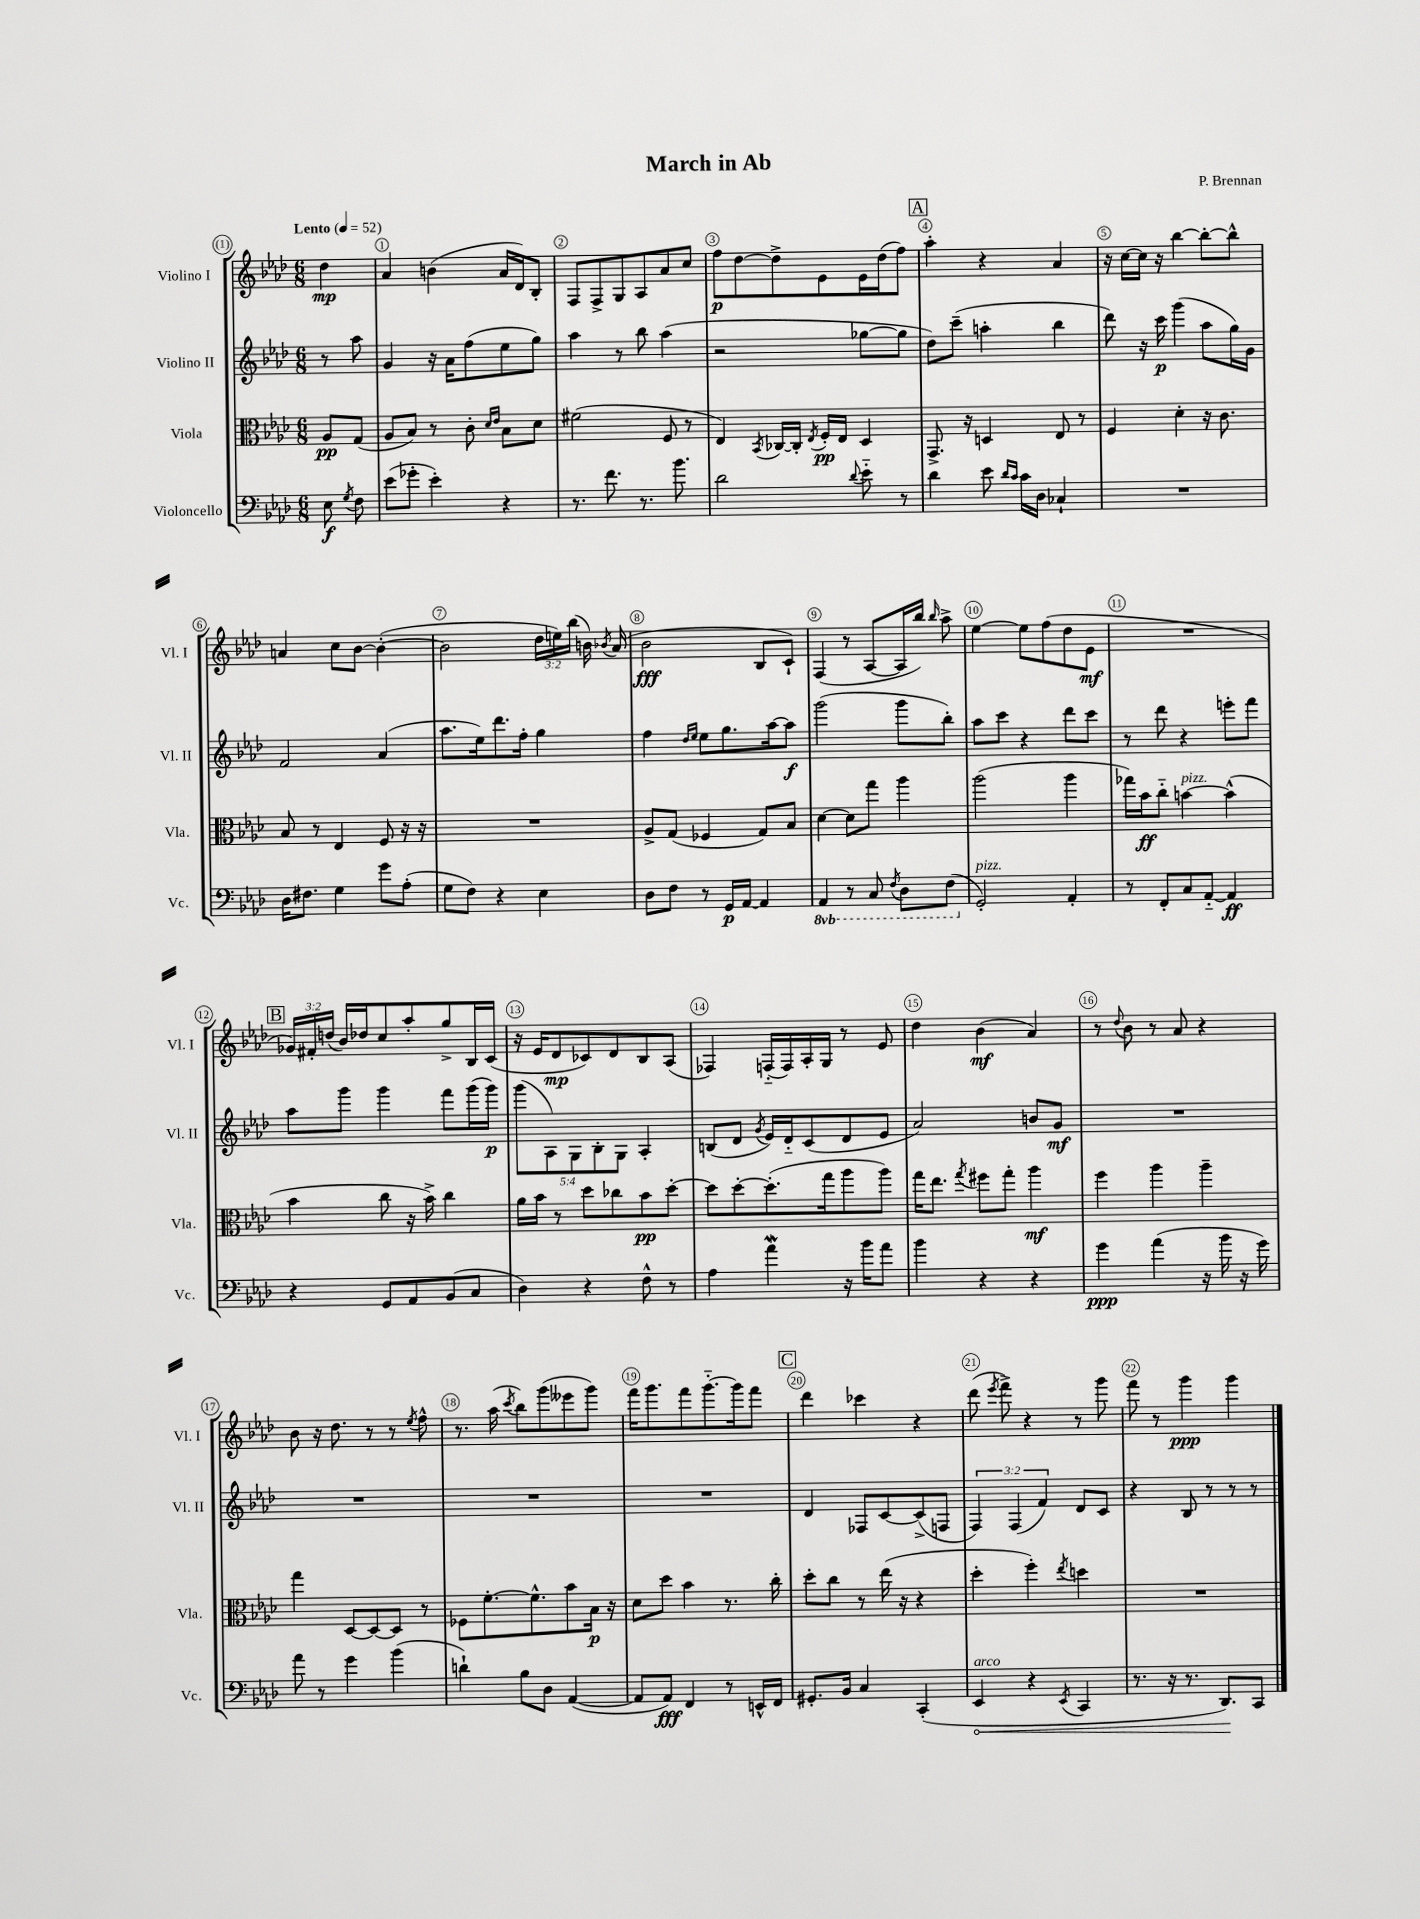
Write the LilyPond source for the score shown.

\header { title = "March in Ab" composer = "P. Brennan" }
<<
\new StaffGroup <<
\new Staff = "s0" \with { instrumentName = "Violino I" shortInstrumentName = "Vl. I" } {
    \clef treble \key aes \major \numericTimeSignature \time 6/8 \override Staff.TupletNumber.text = #tuplet-number::calc-fraction-text \partial 4 \tempo "Lento" 4 = 52
    \autoBeamOff des''4\mp |
    aes'4 b'4( aes'16[ des'16) bes8]-. |
    f8[ f8-> g8 aes8 aes'8 c''8] |
    f''8[\p des''8~ des''8-> ees'8 ees'16 des''16( f''8]) |
    \mark \markup { \box "A" } aes''4-. r4 aes'4 |
    r16 c''16[~ c''16] r16 bes''4~ bes''8[~-. bes''8]-^ |
    a'4 c''8[ bes'8]~ bes'4~-.( |
    bes'2 \tuplet 3/2 { des''16[ e''16) bes''16]( } b'16) \acciaccatura { bes'8 } aes'16( |
    bes'2\fff bes8[ c'8]-!) |
    f4( r8 aes8[~ aes16 bes''16]) \grace { bes''16 } aes''8-> |
    ees''4~ ees''8[ f''8( des''8 ees'8]\mf |
    R2. |
    \mark \markup { \box "B" } \tuplet 3/2 { ges'16[) fis'16-. d''16]( } bes'16[) des''16 c''8 aes''8-. g''8-> bes16 c'16]( |
    r16 ees'16[ des'8\mp ces'8) des'8 bes8 aes8]( |
    fes4) f16[-_( f16) aes16-. g16] r8 ees'8 |
    des''4 bes'4\mf( aes'4) |
    r8 \appoggiatura { des''8 } bes'8 r8 aes'8 r4 |
    bes'8 r16 des''8. r8 r8 \acciaccatura { ees''8 } f''8-^ |
    r8. aes''16( \acciaccatura { c'''8 } bes''8[) g'''8( eeses'''8 g'''8]) |
    f'''16[ g'''8. f'''8 g'''8.~-_ g'''16 f'''8] |
    \mark \markup { \box "C" } des'''4 ces'''4 r4 |
    des'''8( \acciaccatura { ees'''8 } f'''8->) r4 r8 g'''8 |
    f'''8 r8 g'''4\ppp g'''4 \bar "|." |
}
\new Staff = "s1" \with { instrumentName = "Violino II" shortInstrumentName = "Vl. II" } {
    \clef treble \key aes \major \numericTimeSignature \time 6/8 \override Staff.TupletNumber.text = #tuplet-number::calc-fraction-text \partial 4
    \autoBeamOff r8 aes''8 |
    g'4 r16 aes'16[ f''8( ees''8 g''8]) |
    aes''4 r8 bes''8 aes''4( |
    r2 ges''8[~ ges''8] |
    \mark \markup { \box "A" } des''8[) c'''8]--( a''4-. bes''4 |
    des'''8) r16 c'''16\p g'''4( aes''8[ g''16) g'16] |
    f'2 aes'4( |
    aes''8.[ ees''16) des'''8. f''16]-. g''4 |
    f''4 \grace { des''16[ ees''16] } ees''8[ g''8. aes''16~ aes''8]\f |
    g'''2( g'''8[ bes''8]-.) |
    aes''8[ c'''8] r4 des'''8[ c'''8] |
    r8 des'''8 r4 e'''8[-. f'''8] |
    \mark \markup { \box "B" } aes''8[ g'''8] g'''4 f'''8[ g'''16( g'''16]\p) |
    \tuplet 5/4 { g'''8[( aes8) g8 bes8-. g8] } aes4-. |
    b8[( des'8] \acciaccatura { g'8 } ees'16[) des'16-_ c'8( des'8 ees'8] |
    aes'2) b'8[ g'8]\mf |
    R2. |
    R2. |
    R2. |
    R2. |
    \mark \markup { \box "C" } des'4 fes8[ c'8~ c'8->( f8] |
    \tuplet 3/2 { f4) f4( f'4) } des'8[ c'8] |
    r4 bes8 r8 r8 r8 \bar "|." |
}
\new Staff = "s2" \with { instrumentName = "Viola" shortInstrumentName = "Vla." } {
    \clef alto \key aes \major \numericTimeSignature \time 6/8 \partial 4
    \autoBeamOff aes8[\pp g8]( |
    aes8[ bes8]) r8 c'8-. \grace { des'16[ ees'16] } bes8[ des'8] |
    fis'2( f8 r8 |
    ees4) \acciaccatura { bes,8 } ces16[~ ces16]-. \acciaccatura { ees8 } f16[-.\pp ees16] des4 |
    \mark \markup { \box "A" } g,8.-> r16 d4 ees8 r8 |
    f4 des'4-. r16 c'8. |
    bes8 r8 ees4 f8 r16 r16 |
    R2. |
    aes8[-> g8]( fes4 g8[) bes8] |
    des'4~ des'8[ g''8] aes''4 |
    aes''2( aes''4 |
    ges''16[) bes'16\ff c''8]-_ b'4~^\markup { \italic "pizz." } b'4-^( |
    \mark \markup { \box "B" } bes'4 c''8 r16 bes'16->) c''4 |
    aes'16[ bes'16] r8 des''8[ ces''8 bes'8\pp des''8]~-. |
    des''8[ des''8~-. des''8.-.( g''16 aes''8 aes''8]) |
    g''16[ ees''8.] \acciaccatura { g''8 } fis''8[ g''8]-. aes''4\mf |
    f''4 aes''4 aes''4-- |
    g''4 des8[~ des8~ des8] r8 |
    fes8[ f'8.~-. f'8.-^ bes'8 bes16]\p r16 |
    des'8[ des''8] bes'4 r8. c''16-. |
    \mark \markup { \box "C" } des''8[-. c''8] r8 ees''16( r16 r4 |
    des''4-. f''4-.) \acciaccatura { ees''8 } d''4 |
    R2. \bar "|." |
}
\new Staff = "s3" \with { instrumentName = "Violoncello" shortInstrumentName = "Vc." } {
    \clef bass \key aes \major \numericTimeSignature \time 6/8 \set Staff.ottavationMarkups = #ottavation-simple-ordinals \partial 4
    \autoBeamOff ees8\f \acciaccatura { g8 } f8 |
    ees'8[( ges'8]-. ees'4-.) r4 |
    r8. f'8. r8. bes'8. |
    des'2 \appoggiatura { des'8 } ees'8-_ r8 |
    \mark \markup { \box "A" } des'4 ees'8 \grace { des'16[ c'16] } c'16[ des16] ces4-! |
    R2. |
    des16[ fis8.] g4 g'8[ aes8]-.( |
    g8[ f8]) r4 ees4 |
    des8[ f8] r8 g,16[\p aes,16]~ aes,4 |
    \ottava #-1 aes,,4 r8 c,8 \acciaccatura { f,8 } des,8[ f,8]( \ottava #0 |
    g,2-.^\markup { \italic "pizz." }) aes,4-. |
    r8 f,8[-. c8 aes,8]~-_ aes,4\ff |
    \mark \markup { \box "B" } r4 g,8[ aes,8 bes,8( c8] |
    des4) r4 f8-^ r8 |
    aes4 aes'4\mordent r16 bes'16[ aes'8] |
    bes'4 r4 r4 |
    g'4\ppp aes'4( r16 bes'16 r16 g'16) |
    aes'8 r8 g'4 bes'4( |
    d'4-!) bes8[ des8] aes,4~( |
    aes,8[ aes,8]\fff) f,4 r8 e,16[-^ f,16] |
    \mark \markup { \box "C" } gis,8.[-. bes,16] c4 c,4-.( |
    \once \override Hairpin.circled-tip = ##t ees,4\<^\markup { \italic "arco" } r4 \acciaccatura { ees,8 } c,4 |
    r8. r16 r8. des,8.[\!) c,8] \bar "|." |
}
>>
>>
\layout { \context { \Score \override BarNumber.break-visibility = ##(#f #t #t) barNumberVisibility = #all-bar-numbers-visible \override BarNumber.stencil = #(make-stencil-circler 0.1 0.3 ly:text-interface::print) } }
